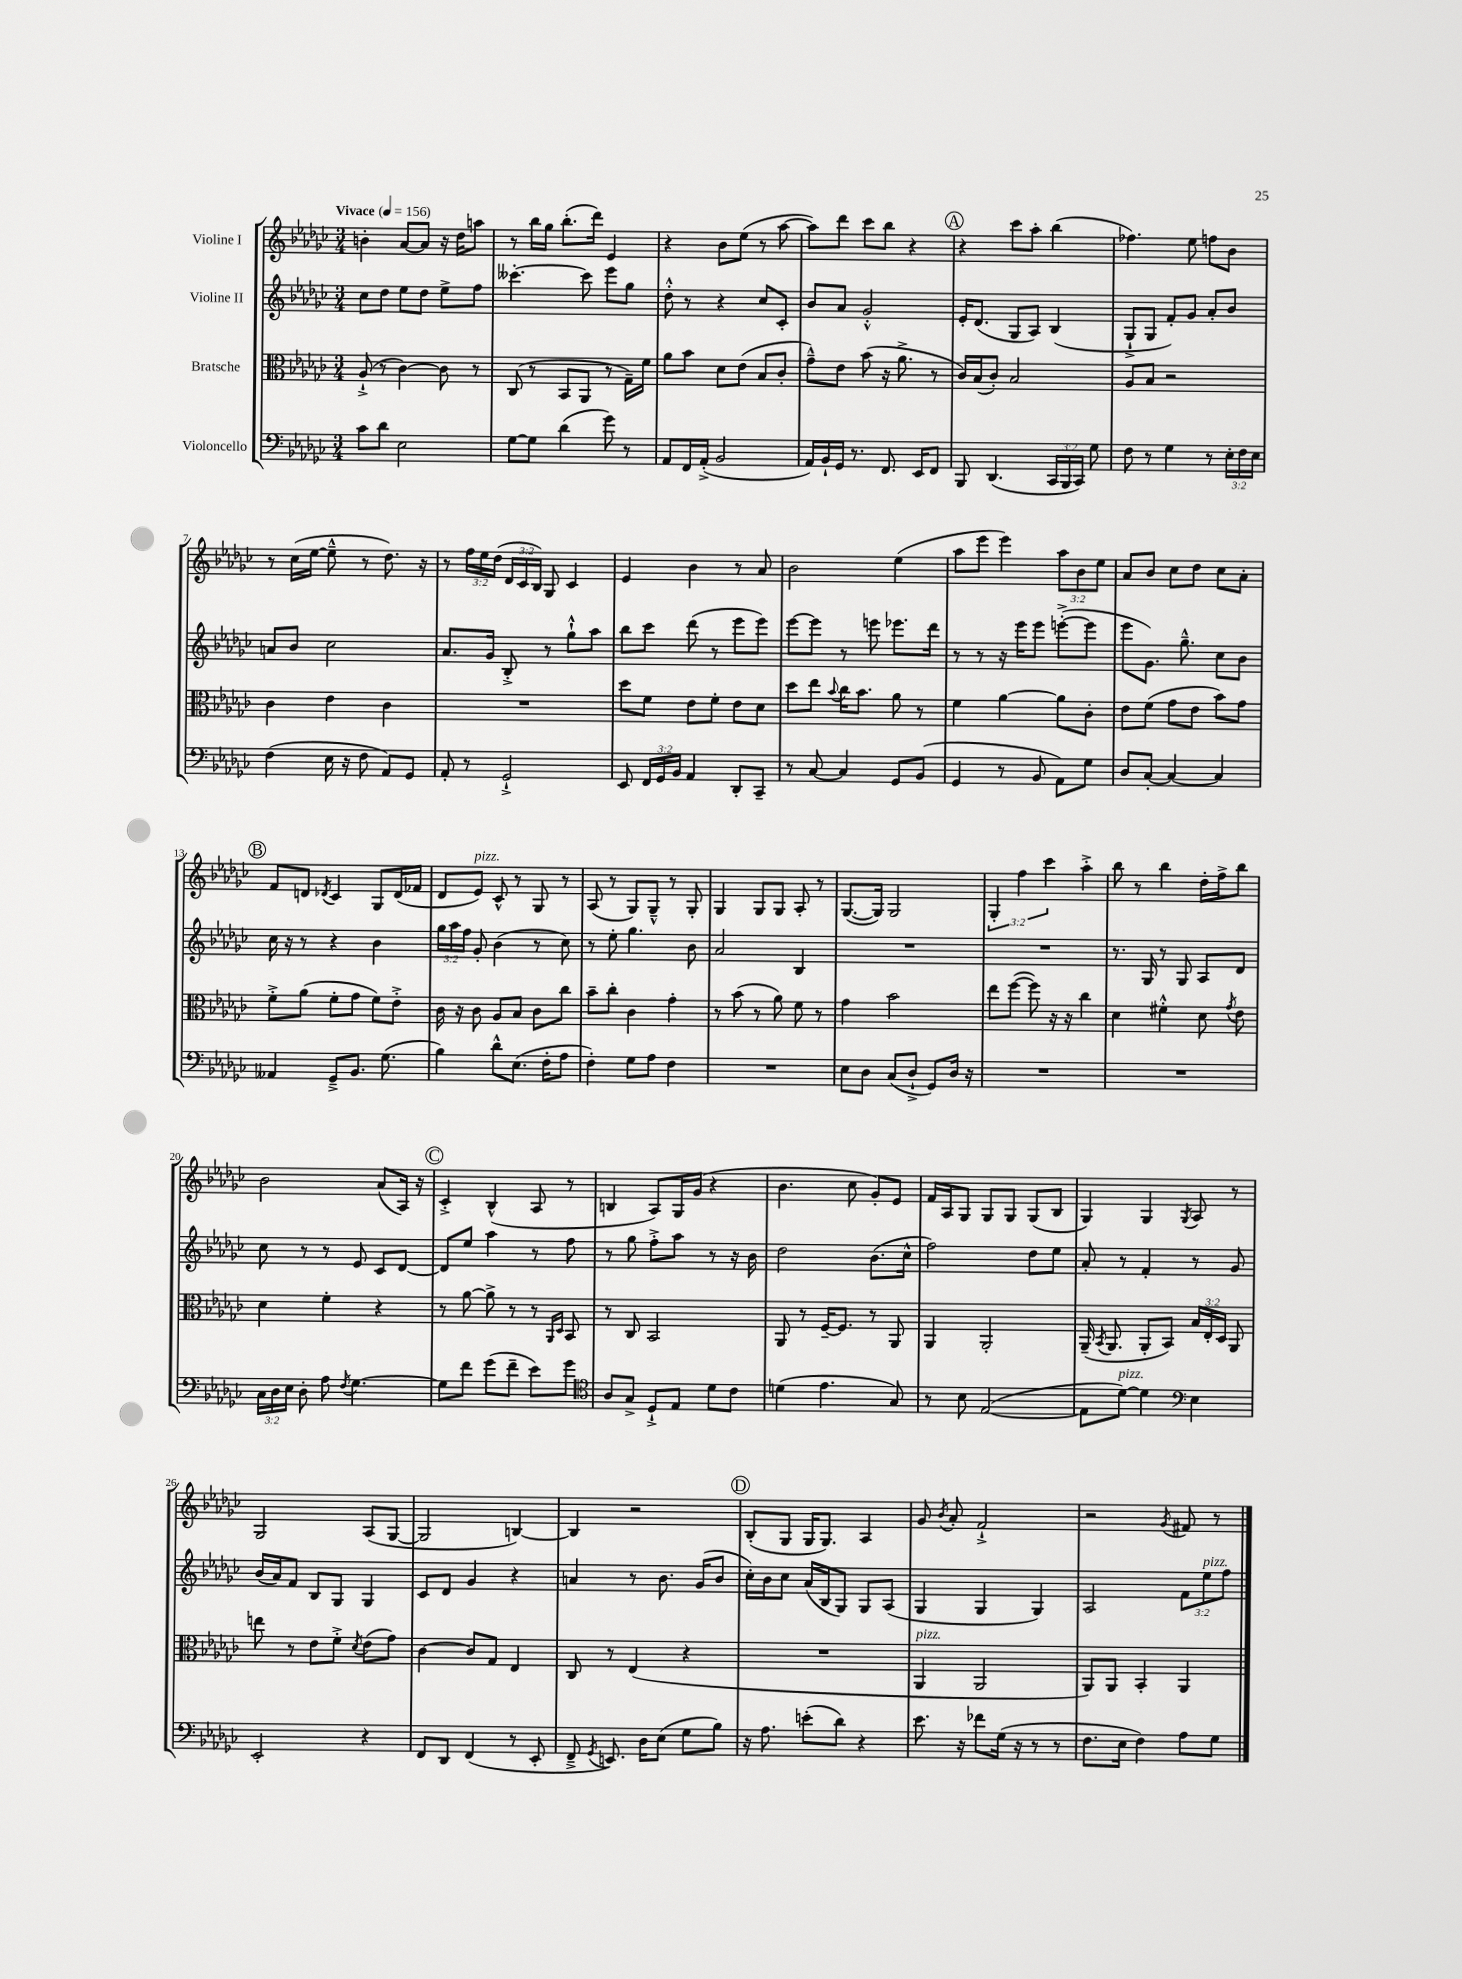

**kern	**kern	**kern	**kern
*staff4	*staff3	*staff2	*staff1
*clefF4	*clefC3	*clefG2	*clefG2
*k[b-e-a-d-g-c-]	*k[b-e-a-d-g-c-]	*k[b-e-a-d-g-c-]	*k[b-e-a-d-g-c-]
*M3/4	*M3/4	*M3/4	*M3/4
*MM156	*MM156	*MM156	*MM156
8c-	(8A-`^	8cc-	4b'
8d-	8r	8dd-	.
2E-	[4c-)	8ee-	[8a-
.	.	8dd-	8a-]
.	8c-]	8ee-^	16r
.	.	.	16dd-
.	8r	8ff	8aa
=	=	=	=
[8G-	(8C-	[4.ccc--'	8r
8G-]	8r	.	16bb-
.	.	.	16gg-
(4d-	8BB-	.	(8.bb-'
.	8AA-	8ccc--]	.
.	.	.	16ddd-)
8g-)	8r	8eee-	4e-
8r	16G-~)	8gg-	.
.	16f	.	.
=	=	=	=
8AA-	8a-	8dd-'^^	4r
16FF	8b-	8r	.
(16AA-'^	.	.	.
2BB-	8d-	4r	8b-
.	(8e-	.	(8ee-
.	8B-	8cc-	8r
.	8c-'	8c-'	[8aa-
=	=	=	=
16AA-)	8g-~^^)	8b-	8aa-])
16BB-`	.	.	.
16GG-	8e-	8a-	8ddd-
8.r	.	.	.
.	(8b-	2g-'^^	8ccc-
8.FF	16r	.	8bb-
.	8.a-^	.	.
.	.	.	4r
16EE-	.	.	.
8FF	8r	.	.
=	=	=	=
8BBB-	16c-)	16e-'	4r
.	(16B-	(8.d-	.
(4.DD-	8c-')	.	.
.	2B-	8G-	8ccc-
.	.	8A-)	8aa-'
24CC-	.	(4B-	(4bb-
24BBB-	.	.	.
24CC-)	.	.	.
8G-	.	.	.
=	=	=	=
8F	8A-	8G-`^	4.ff-)
8r	8B-	8G-	.
4G-	2r	8f')	.
.	.	8g-	8ee-
8r	.	8a-'	8ff
24E-'	.	8b-	8b-
24F	.	.	.
24E-	.	.	.
=	=	=	=
(4F	4c-	8a	8r
.	.	8b-	(16cc-
.	.	.	[16ee-
16E-	4e-	2cc-	8ee-~^^]
16r	.	.	.
8F	.	.	8r
8AA-)	4c-	.	8.dd-)
8GG-	.	.	.
.	.	.	16r
=	=	=	=
8AA-'	2.r	8.a-	8r
8r	.	.	24ff
.	.	.	24ee-
.	.	16g-	.
.	.	.	(24dd-
2GG-`^	.	8B-'^	24d-
.	.	.	24c-
.	.	.	24B-)
.	.	8r	8G-
.	.	8gg-`^^	4c-
.	.	8aa-	.
=	=	=	=
8EE-	8dd-	8bb-	4e-
24FF	8f	8ccc-	.
24GG-	.	.	.
24BB-	.	.	.
4AA-	8e-	(8ddd-	4b-
.	8f'	8r	.
8DD-'	8e-	8eee-	8r
8CC-~	8d-	8eee-)	8a-
=	=	=	=
8r	8dd-	[8eee-	2b-
[8C-	8ee-	8eee-]	.
.	8qqb-	.	.
4C-]	16cc-	8r	.
.	8.b-	.	.
.	.	8eee	.
8GG-	8a-	8.eee-	(4ee-
(8BB-	8r	.	.
.	.	16ddd-	.
=	=	=	=
4GG-	4f	8r	8aa-
.	.	8r	8eee-
8r	[4a-	16r	4eee-)
.	.	16eee-	.
8BB-	.	8eee-	.
8AA-)	8a-]	([8eee'^	12aa-
.	.	.	12b-
8G-	8c-'	8eee]	.
.	.	.	12ee-
=	=	=	=
8D-	8e-	8eee-	8a-
[8C-'	(8f	8.g-)	8b-
4C-_	8g-	.	8cc-
.	.	8.gg-~^^	.
.	8e-	.	8dd-
4C-]	8b-)	8cc-	8cc-
.	8g-	8b-	8a-'
=	=	=	=
4AA--	8f'^	16cc-	8f
.	.	16r	.
.	(8a-	8r	8d
.	.	.	8qd-
8GG-~^	8f'	4r	4c-
8.BB-	8g-	.	.
.	8f)	4b-	8G-
(8.G-	.	.	.
.	8e-'^	.	(16d-
.	.	.	16f-
=	=	=	=
4B-)	16c-	24gg-	8d-
.	.	24aa-	.
.	16r	.	.
.	.	24ff	.
.	8c-	8g-'	8e-)
8d-^^	8A-	(4b-	8c-^^
(8.E-	8B-	.	8r
.	8c-	8r	8G-
16F'	.	.	.
8A-	8cc-	8cc-)	8r
=	=	=	=
4F')	8b-~	8r	(8A-
.	8cc-'	8ee-'	8r
8G-	4c-	4.gg-	8G-)
8A-	.	.	8G-~^^
4F	4g-'	.	8r
.	.	8b-	8G-'
=	=	=	=
2.r	8r	2a-	4G-
.	(8b-	.	.
.	8r	.	8G-
.	8a-)	.	8G-
.	8f	4B-	8A-'
.	8r	.	8r
=	=	=	=
8E-	4g-	2.r	([8.G-
8D-	.	.	.
.	.	.	16G-])
(8C-	2b-	.	2G-
8D-`^	.	.	.
8GG-)	.	.	.
16D-	.	.	.
16r	.	.	.
=	=	=	=
2.r	8ee-	2.r	6G-'
.	([8ff	.	.
.	.	.	6ff
.	8ff])	.	.
.	.	.	6ccc-
.	16r	.	.
.	16r	.	.
.	4cc-	.	4aa-'^
=	=	=	=
2.r	4d-	8.r	8bb-
.	.	.	8r
.	.	16G-	.
.	4f#'^^	8r	4bb-
.	.	8G-	.
.	8d-	8A-	16dd-'
.	.	.	16ff^
.	8qg-	.	.
.	8e-	8d-	8bb-
=	=	=	=
24C-	4d-	8cc-	2b-
24D-	.	.	.
24E-	.	.	.
8D-'	.	8r	.
8A-	4f'	8r	.
8qF	.	.	.
[4.G-	.	8e-	.
.	4r	8c-	(8a-
.	.	[8d-	16A-)
.	.	.	16r
=	=	=	=
8G-]	8r	8d-]	4c-'^
8f	[8a-	8ee-	.
(8g-	8a-^]	4aa-	(4B-^^
8f~	8r	.	.
8e-)	8r	8r	8A-
.	16qqAA-	.	.
.	16qqD-	.	.
8g-	8BB-	8ff	8r
=	=	=	=
*clefC4	*	*	*
8A-	8r	8r	4B
8G-^	8C-	8gg-	.
8D-`^	2BB-	8ff'^	8A-)
8E-	.	8aa-	16G-
.	.	.	(16g-
8d-	.	8r	4r
8c-	.	16r	.
.	.	16b-	.
=	=	=	=
(4d	8AA-	2dd-	4.b-
.	8r	.	.
4.e-	[16F~	.	.
.	8.F]	.	.
.	.	.	8cc-
.	8r	(8.b-	8g-')
8G-)	8AA-	.	8e-
.	.	16cc-^^	.
=	=	=	=
8r	4AA-	2ff)	16f
.	.	.	16A-
8B-	.	.	8G-
([2E-	2AA-'	.	8G-
.	.	.	8G-
.	.	8dd-	(8G-
.	.	8ee-	8B-
=	=	=	=
8E-]	(16AA-~	8a-'	4G-)
.	8qBB-	.	.
.	8.AA-	.	.
[8d-)	.	8r	.
4d-]	8AA-'	4f'	4G-
.	8BB-)	.	.
*clefF4	*	*	*
.	.	.	8qG-
4E-	24B-	8r	8A-
.	24E-'	.	.
.	24D-	.	.
.	8AA-	8g-	8r
=	=	=	=
2EE-'	8ee	(16b-	2G-
.	.	16a-)	.
.	8r	8f	.
.	8e-	8B-	.
.	8f'^	8G-	.
.	8qd-	.	.
4r	(8e-	4G-	(8A-
.	8g-)	.	[8G-
=	=	=	=
8FF	[4c-	8c-	2G-]
8DD-	.	8d-	.
(4FF	8c-]	4g-	.
.	8G-	.	.
8r	4E-	4r	[4B)
8EE-'	.	.	.
=	=	=	=
8FF~^	8C-	4a	4B]
8qGG-	.	.	.
8.EE)	8r	.	.
.	(4E-	8r	2r
16D-	.	.	.
(8E-	.	8.b-	.
8G-	4r	.	.
.	.	(16g-	.
8B-)	.	8b-	.
=	=	=	=
16r	2.r	16cc-')	(8B-'
8.A-	.	16b-	.
.	.	8cc-	8G-
(8e'	.	(16a-	16G-
.	.	16B-	8.G-)
8d-)	.	8G-)	.
4r	.	8G-	4A-
.	.	(8A-	.
=	=	=	=
8.e-	4AA-	4G-	8g-
.	.	.	8qb-
.	.	.	8a-'
16r	.	.	.
8f-	2AA-	4G-	2f`^
(16G-	.	.	.
16r	.	.	.
8r	.	4G-)	.
8r	.	.	.
=	=	=	=
8.F	8AA-)	2A-	2r
.	8AA-	.	.
16E-	.	.	.
4F)	4BB-'	.	.
.	.	.	8qg-
8A-	4AA-	12f	8f#
.	.	12ee-	.
8G-	.	.	8r
.	.	12ff	.
==	==	==	==
*-	*-	*-	*-
